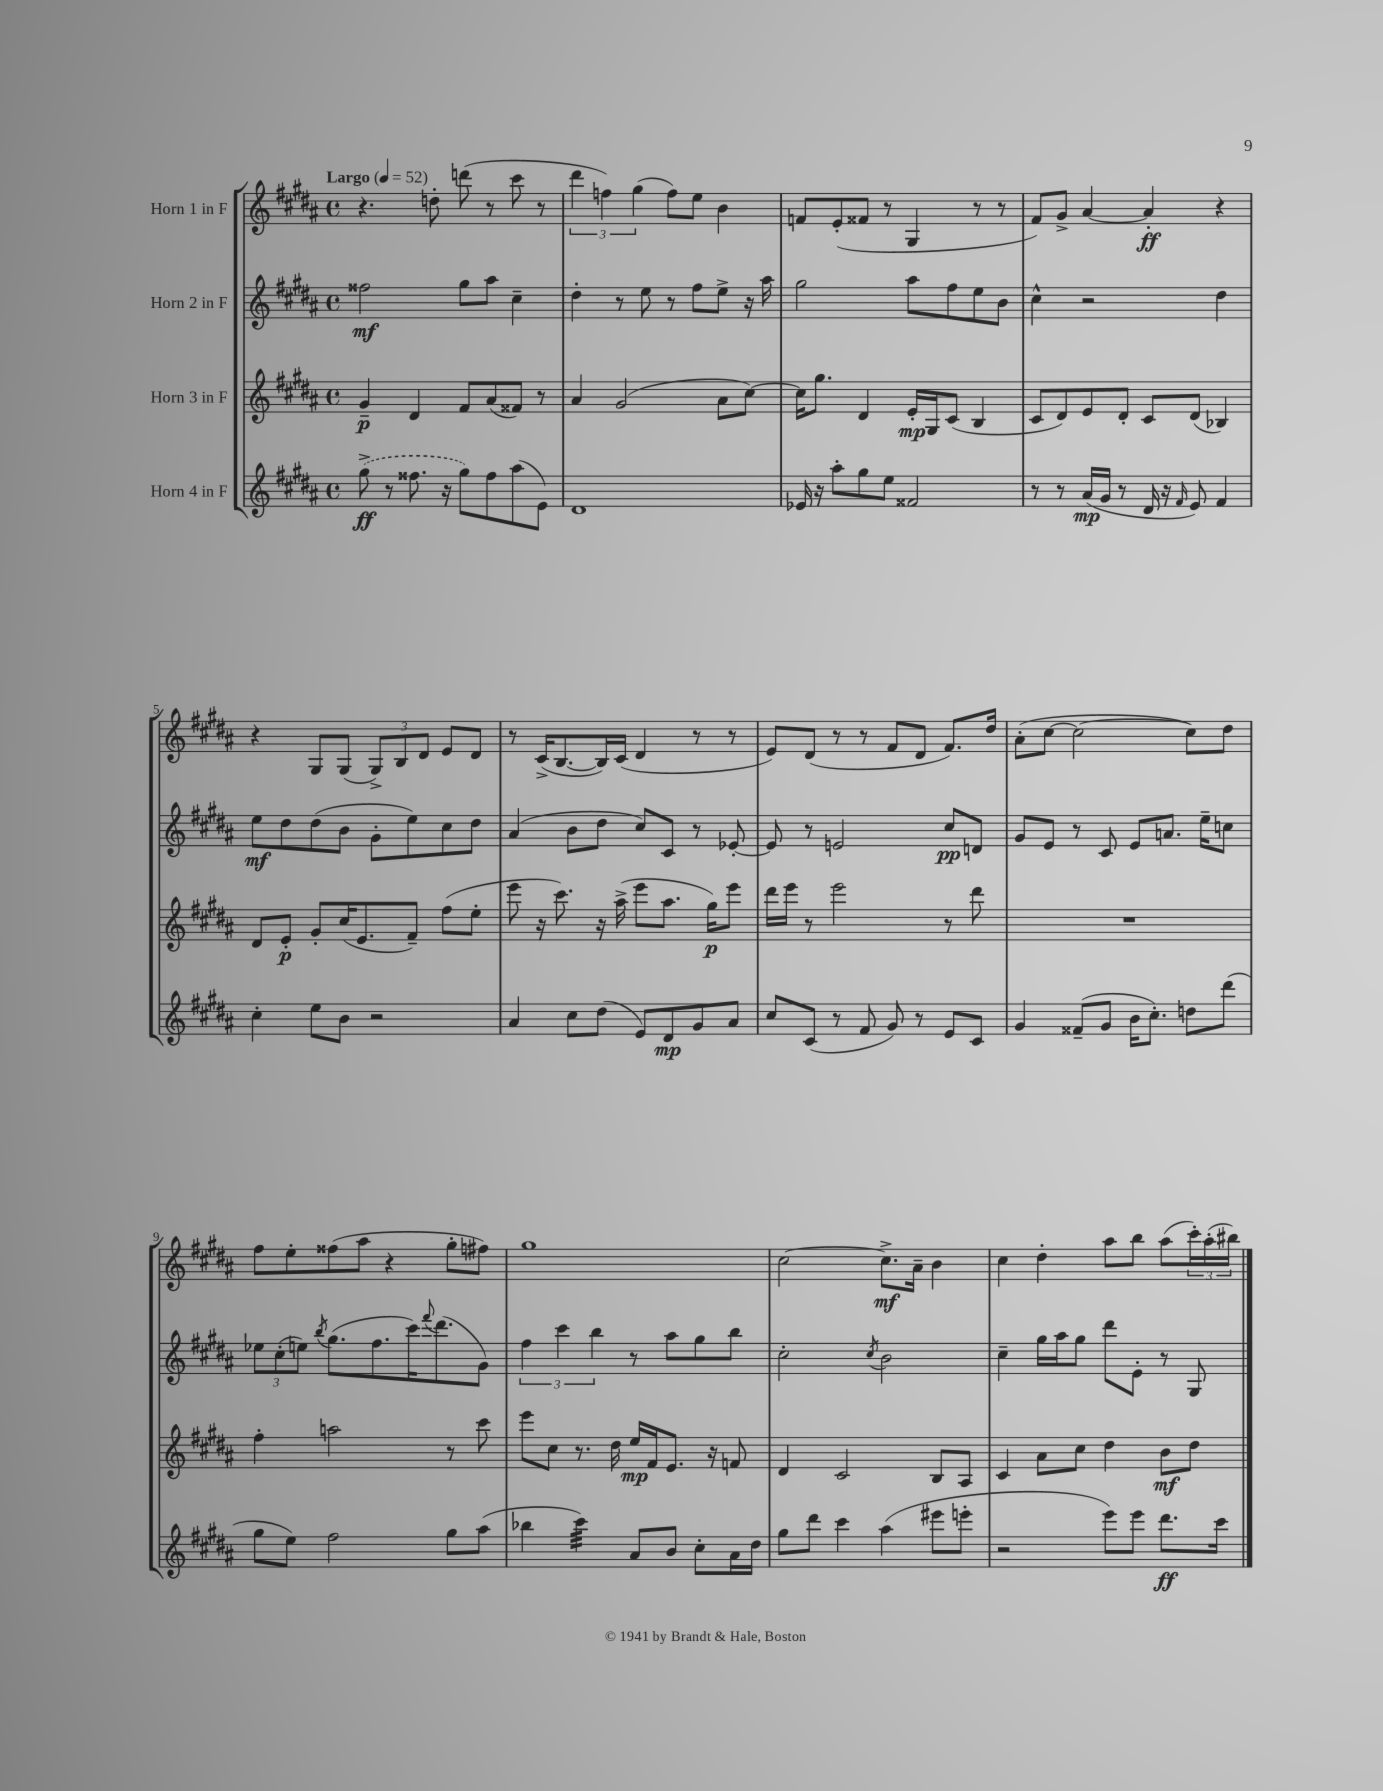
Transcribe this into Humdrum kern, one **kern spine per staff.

**kern	**kern	**kern	**kern
*staff4	*staff3	*staff2	*staff1
*clefG2	*clefG2	*clefG2	*clefG2
*k[f#c#g#d#a#]	*k[f#c#g#d#a#]	*k[f#c#g#d#a#]	*k[f#c#g#d#a#]
*M4/4	*M4/4	*M4/4	*M4/4
*met(c)	*met(c)	*met(c)	*met(c)
*MM52	*MM52	*MM52	*MM52
(8gg#^	4g#~	2ff##	4.r
8r	.	.	.
8.ff##	4d#	.	.
.	.	.	8dd'
16r	.	.	.
8gg#)	8f#	8gg#	(8ddd
8ff##	(8a#	8aa#	8r
(8aa#	8f##)	4cc#~	8ccc#
8e)	8r	.	8r
=	=	=	=
1d#	4a#	4dd#'	6ddd#
.	.	.	6ff)
.	(2g#	8r	.
.	.	.	(6gg#
.	.	8ee	.
.	.	8r	8ff)
.	.	8ff#	8ee
.	8a#	8ee^	4b
.	[8cc#)	16r	.
.	.	16aa#	.
=	=	=	=
16e-	16cc#]	2gg#	8f
16r	8.gg#	.	.
8aa#'	.	.	(8e'
8gg#	4d#	.	8f##
8ee	.	.	8r
2f##	16e'	8aa#	4G#
.	16G#	.	.
.	(8c#	8ff#	.
.	4B	8ee	8r
.	.	8b	8r
=	=	=	=
8r	8c#	4cc#^^	8f#)
8r	8d#)	.	8g#^
(16a#	8e	2r	[4a#
16g#	.	.	.
8r	8d#'	.	.
16d#	8c#	.	4a#']
16r	.	.	.
16qqf#	.	.	.
8e)	(8d#	.	.
4f#	4B-)	4dd#	4r
=	=	=	=
4cc#'	8d#	8ee	4r
.	8e'	8dd#	.
8ee	8g#'	(8dd#	8G#
8b	(16cc#	8b	(8G#
.	8.e	.	.
2r	.	8g#'	12G#^)
.	.	.	12B
.	8f#~)	8ee)	.
.	.	.	12d#
.	(8ff#	8cc#	8e
.	8ee'	8dd#	8d#
=	=	=	=
4a#	8eee	(4a#	8r
.	16r	.	(16c#^
.	8.ccc#)	.	[8.B
8cc#	.	8b	.
(8dd#	16r	8dd#	16B])
.	(16aa#^	.	(16c#
8e)	8eee	8cc#)	4d#
8d#	8.aa#	8c#	.
8g#	.	8r	8r
.	16gg#)	.	.
8a#	8eee	[8e-'	8r
=	=	=	=
8cc#	16ddd#	8e-]	8e)
.	16eee	.	.
(8c#	8r	8r	(8d#
8r	2eee	2e	8r
8f#	.	.	8r
8g#)	.	.	8f#
8r	.	.	8d#
8e	8r	8cc#	8.f#)
8c#	8ddd#	8d	.
.	.	.	16dd#
=	=	=	=
4g#	1r	8g#	(8a#'
.	.	8e	[8cc#
(8f##~	.	8r	2cc#_
8g#	.	8c#	.
16b	.	8e	.
8.cc#')	.	.	.
.	.	8.a	.
8dd	.	.	8cc#])
.	.	16ee~	.
(8ddd#	.	8cc	8dd#
=	=	=	=
8gg#	4ff#'	12ee-	8ff#
.	.	(12cc#'	.
8ee)	.	.	8ee'
.	.	12ee)	.
.	.	8qbb	.
2ff#	2aa	(8.gg#	(8ff##
.	.	.	8aa#
.	.	8.ff#	.
.	.	.	4r
.	.	16ccc#)	.
.	.	8qqfff#	.
.	.	(8.ddd#	.
8gg#	8r	.	8gg#'
(8aa#	8ccc#	8g#)	8ff#)
=	=	=	=
4bb-	8eee	6ff#	1gg#
.	8cc#	.	.
.	.	6ccc#	.
4ccc#)	8.r	.	.
.	.	6bb	.
.	16dd#	.	.
8a#	16ee	8r	.
.	16f#	.	.
8b	8.e	8aa#	.
8cc#'	.	8gg#	.
.	16r	.	.
16a#	8f	8bb	.
16dd#	.	.	.
=	=	=	=
8gg#	4d#	2cc#'	[2cc#
8ddd#	.	.	.
4ccc#	2c#	.	.
.	.	8qcc#	.
(4aa#	.	2b	8.cc#^]
.	.	.	16a#~
8eee#	8B	.	4b
8eee'	8A#	.	.
=	=	=	=
2r	4c#	4cc#~	4cc#
.	8a#	16gg#	4dd#'
.	.	16aa#	.
.	8cc#	8gg#	.
8eee)	4dd#	8ddd#	8aa#
8eee	.	8e'	8bb
8.ddd#	8b	8r	(8aa#
.	8dd#	8G#	24ccc#')
.	.	.	(24aa#'
16ccc#	.	.	.
.	.	.	24bb#)
==	==	==	==
*-	*-	*-	*-
